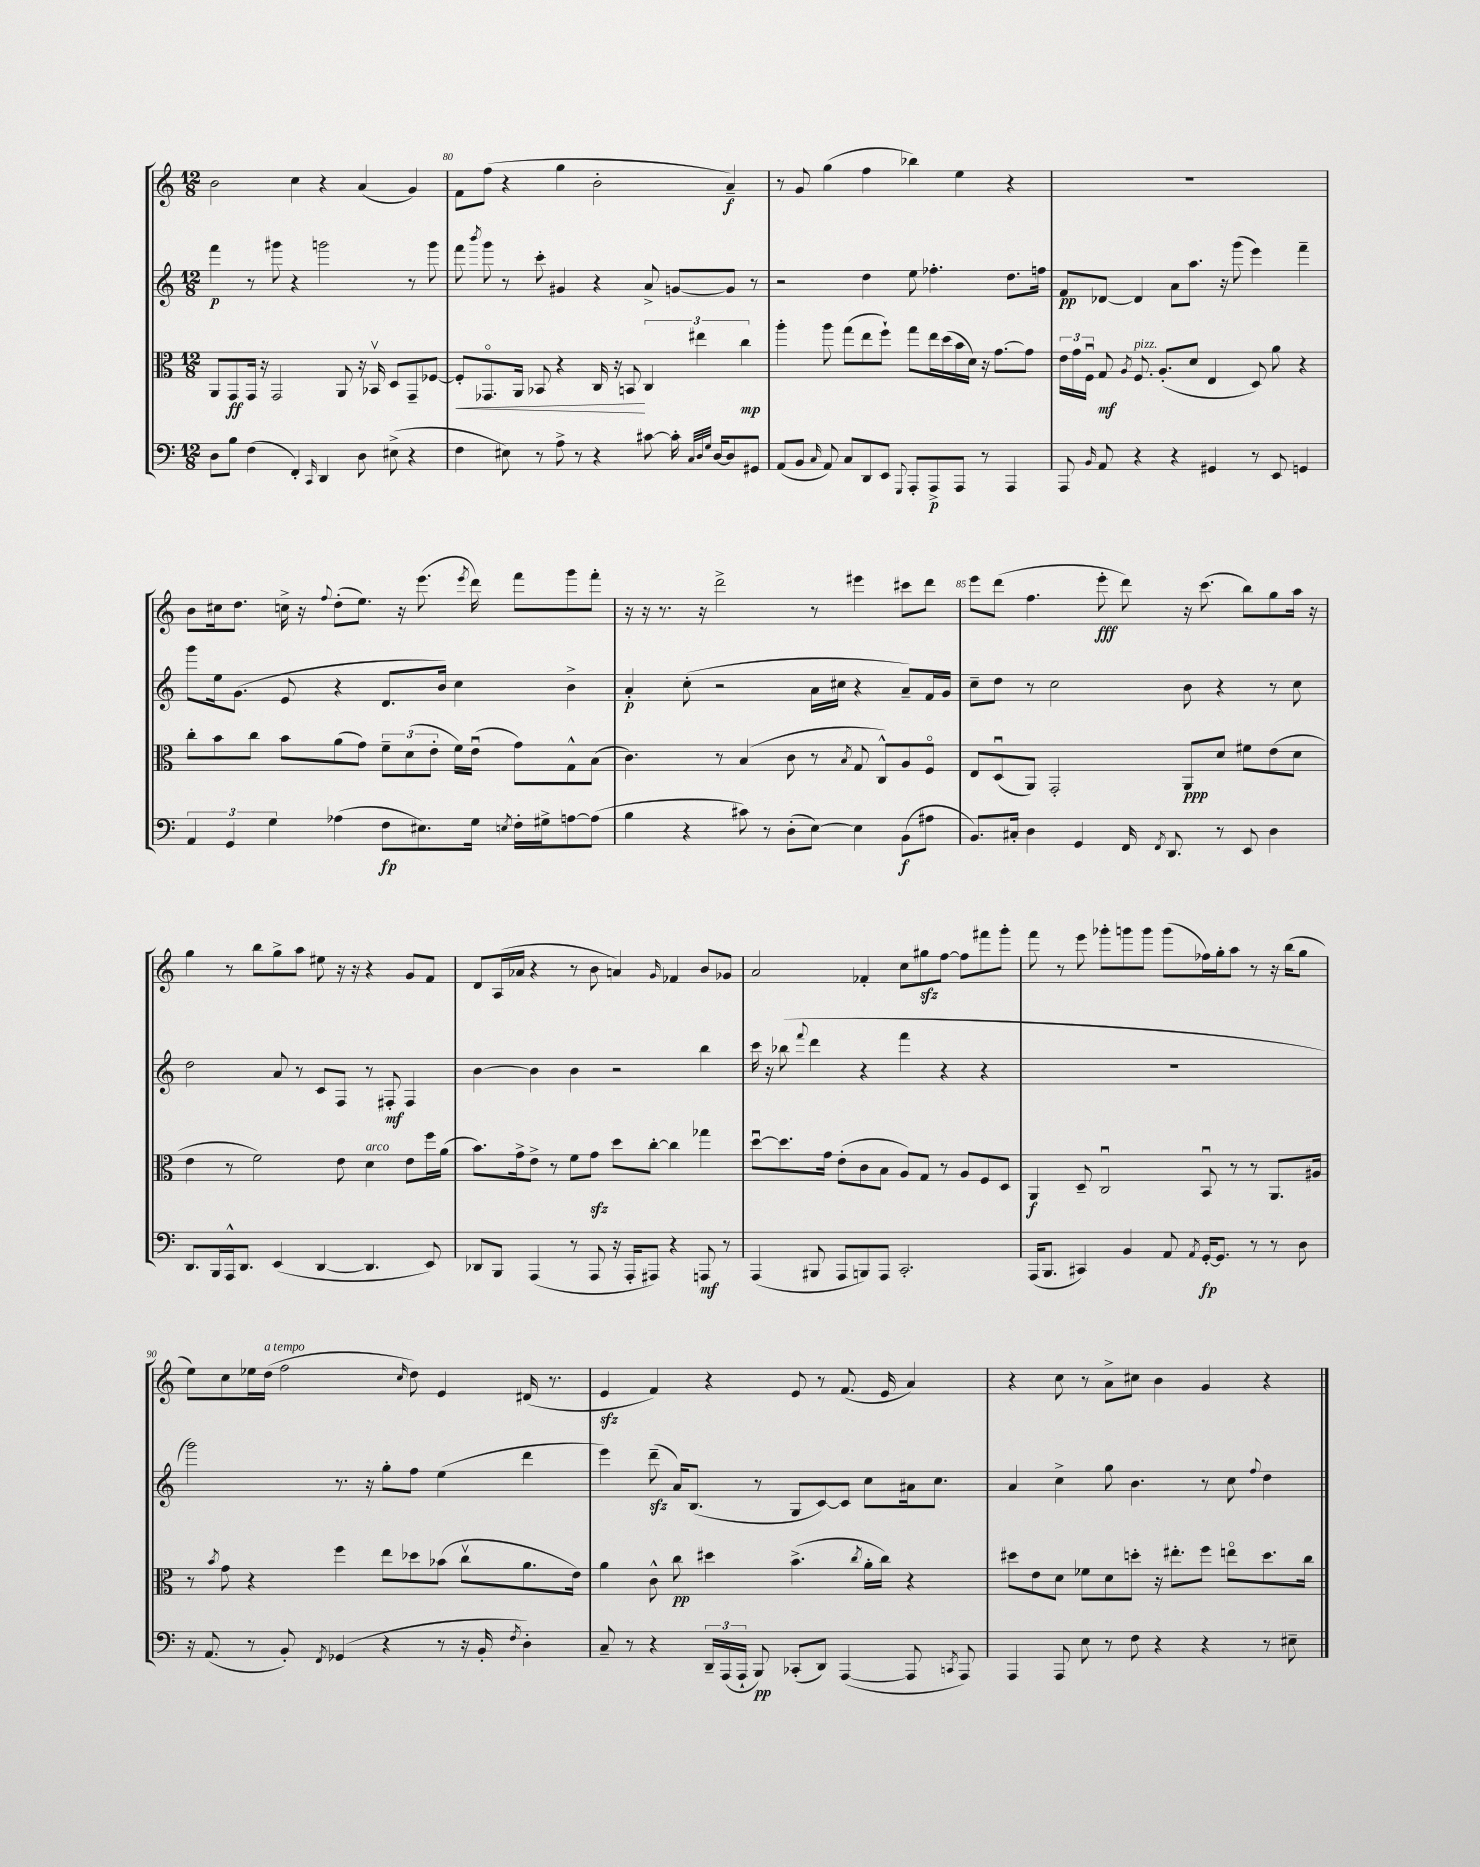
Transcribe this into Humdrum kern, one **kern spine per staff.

**kern	**kern	**kern	**kern
*staff4	*staff3	*staff2	*staff1
*clefF4	*clefC3	*clefG2	*clefG2
*k[]	*k[]	*k[]	*k[]
*M12/8	*M12/8	*M12/8	*M12/8
8D	8AA	4fff	2b
8B	8GG	.	.
(4F	16GG	8r	.
.	16r	.	.
.	2GG	8ggg#	.
4FF')	.	4r	4cc
16qqCC	.	.	.
4DD	.	2ggg	4r
.	8AA	.	.
8D	16r	.	(4a
.	16BB-v	.	.
(8E#^	8D	.	.
4r	8GG~	8r	4g)
.	[8F-	8ggg	.
=	=	=	=
4F	8F-']	8fff	8f
.	.	8qbbb	.
.	8.GG-o	8ggg	(8ff
8E#)	.	8r	4r
.	16AA	.	.
8r	8BB-	8ccc'	.
8A^	4r	4g#	4gg
8r	.	.	.
4r	16C	4r	2b'
.	16r	.	.
.	8BB	.	.
[8c#	6C	8a^	.
16c#']	.	[8g	.
.	6ee#	.	.
32qqC	.	.	.
32qqD	.	.	.
32qqG	.	.	.
[16D	.	.	.
8D]	.	8g]	4a~)
.	6cc	.	.
8GG#	.	8r	.
=	=	=	=
(8AA	4aa'	2r	8r
8BB	.	.	8g
16qqC	.	.	.
8AA)	8aa	.	(4gg
8C	(8gg	.	.
8DD	8ee	4dd	4ff
8EE	8ff`)	.	.
8qqGGG	.	.	.
8AAA'	8gg	8ee	4bb-)
8AAA^	16ee	4.ff-'	.
.	(16dd	.	.
8AAA	16b	.	4ee
.	16d)	.	.
8r	16r	.	.
.	[8.g	.	.
4AAA	.	8.dd	4r
.	8g]	.	.
.	.	16ff	.
=	=	=	=
8AAA	24e	8f	1.r
.	24g	.	.
.	24Fu	.	.
16qqBB	.	.	.
8AA	8G	[8d-	.
.	8qA	.	.
4r	8.F	4d-]	.
.	(8.A'	.	.
4r	.	8a	.
.	8d	8.aa	.
4GG#	4E	.	.
.	.	16r	.
.	.	(8ggg	.
8r	8D)	4eee)	.
8EE	8a	.	.
4GG	4r	4fff~	.
=	=	=	=
6AA	8cc'	8ggg	8b
.	8b	16ee	16cc#
6GG	.	.	.
.	.	(8.g	8.dd
.	8cc	.	.
6G	.	.	.
.	8b	8e	16cc^
.	.	.	16r
.	.	.	8qqff
(4A-	(8a	4r	(8dd'
.	8g)	.	8.ee)
8F	12f~	8.d	.
.	.	.	16r
.	(12d	.	.
8.E#)	.	.	(8.eee
.	12e'	.	.
.	.	16b)	.
.	16f)	4cc	.
.	.	.	8qeee
16G	(16eu	.	16ddd)
8qE	.	.	.
16F'	8g)	.	8fff
16G#^	.	.	.
[8A	8G^^	4b^	8ggg
(8A]	(8B	.	8fff'
=	=	=	=
4B	4.c)	4a'	16r
.	.	.	16r
.	.	.	8.r
4r	.	(8cc'	.
.	.	.	16r
.	8r	2r	2ddd^
8c#)	(4B	.	.
8r	.	.	.
(8D'	8c	.	.
[8E)	8r	16a	8r
.	.	16cc#	.
.	8qB	.	.
4E]	8G	4r	4eee#
.	8C^^)	.	.
(8BB	8A	8a~)	8ccc#
8A#	8Fo	16f	8ddd
.	.	16g	.
=	=	=	=
8.BB)	8E	8cc~	8eee
.	(8Du	8dd	(8ddd
16C#'	.	.	.
4D	8AA)	8r	4.ff
.	2GG'	2cc	.
4GG	.	.	.
.	.	.	8eee'
16FF	.	.	8ddd)
8qFF	.	.	.
8.DD	.	.	.
.	8AA	8b	16r
.	.	.	(8.ccc
8r	8d	4r	.
8EE	8f#	.	8bb)
4D	(8e	8r	8gg
.	8d	8cc	16aa
.	.	.	16r
=	=	=	=
8.DD	4e	2dd	4gg
16BBB	.	.	.
16AAA^^	8r	.	8r
8.DD	.	.	.
.	2f)	.	8bb
(4EE	.	8a	8gg^
.	.	8r	8aa
[4DD	.	8c	8ee#
.	8e	8F	16r
.	.	.	16r
4.DD]	4d	8r	4r
.	.	8F#'	.
.	8e	4F#	8g
8EE)	16ff	.	8f
.	(16a	.	.
=	=	=	=
8DD-	8.b)	[4b	8d
8BBB	.	.	(16A
.	16g^	.	16a-
(4AAA	8e^	4b]	4r
.	8r	.	.
8r	8f	4b	8r
8AAA	8g	.	8b
16r	8dd	2r	4a)
16AAA'	.	.	.
8AAA#)	[8cc'	.	.
.	.	.	16qqg
4r	4cc]	.	4f-
8AAA	4gg-	4bb	8b
8r	.	.	8g-
=	=	=	=
(4AAA	[8ddu	16ccc	2a
.	.	16r	.
.	8.dd]	(8bb-	.
.	.	8qqfff	.
8BBB#	.	4ddd	.
.	16g	.	.
8AAA	(8e'	.	.
8BBB)	8c	4r	4f-'
8AAA	8B	.	.
2.CC'	8A)	4fff	8cc
.	8G	.	8gg#
.	8r	4r	[8ff
.	8A	.	8ff]
.	8F	4r	8fff#
.	8D	.	8ggg'
=	=	=	=
(16AAA	4AA	1.r	8fff
8.BBB	.	.	.
.	.	.	8r
4CC#)	8D~	.	8eee
.	2Cu	.	8ggg-'
4BB	.	.	8ggg
.	.	.	8ggg
8AA	.	.	(8ggg
8qAA	.	.	.
[16GG'	8BBu	.	16ff-)
8.GG]	.	.	16gg'
.	8r	.	8aa
8r	8r	.	8r
8r	8.AA	.	16r
.	.	.	(16bb
8D	.	.	8gg
.	16A#	.	.
=	=	=	=
16r	8r	2ggg)	8ee)
(8.AA	.	.	.
.	8qb	.	.
.	8g	.	8cc
8r	4r	.	16ee-
.	.	.	(16dd
8BB')	.	.	2ff
8qFF	.	.	.
(4GG-	4ff	8.r	.
.	.	16r	.
4r	8ee	8gg'	.
.	.	.	16qqcc
.	8dd-	8ff	8dd)
8r	(8b-	(4ee	4e
16r	8ccv	.	.
16BB'	.	.	.
8qF	.	.	.
4D')	8.a	4ddd	(16d#
.	.	.	8.r
.	16e)	.	.
=	=	=	=
8C~	4a	4eee)	4e
8r	.	.	.
4r	8c^^	(8ddd~	4f)
.	8cc	16a)	.
.	.	(8.B	.
24DD~	4dd#	.	4r
(24AAA	.	.	.
24AAA`	.	.	.
8BBB)	.	8r	.
(8CC-'	(4.b^	8G	8e
8DD)	.	[8c)	8r
([4AAA	.	8c]	(8.f
.	8qcc	.	.
.	16a'	8cc	.
.	16cc)	.	16e
8AAA]	4r	16a#	4a)
.	.	8.cc	.
8qCC	.	.	.
8AAA)	.	.	.
=	=	=	=
4AAA	8dd#	4a	4r
.	8e	.	.
8AAA	8d	4cc^	8cc
8E	8f-	.	8r
8r	8d	8gg	8a^
8F	8dd'	4.b	8cc#
4r	16r	.	4b
.	8.ee#'	.	.
4r	8ff	8r	4g
.	8eeo	8cc	.
.	.	8qqff	.
8r	8.dd	4dd	4r
8E#~	.	.	.
.	16cc	.	.
==	==	==	==
*-	*-	*-	*-
